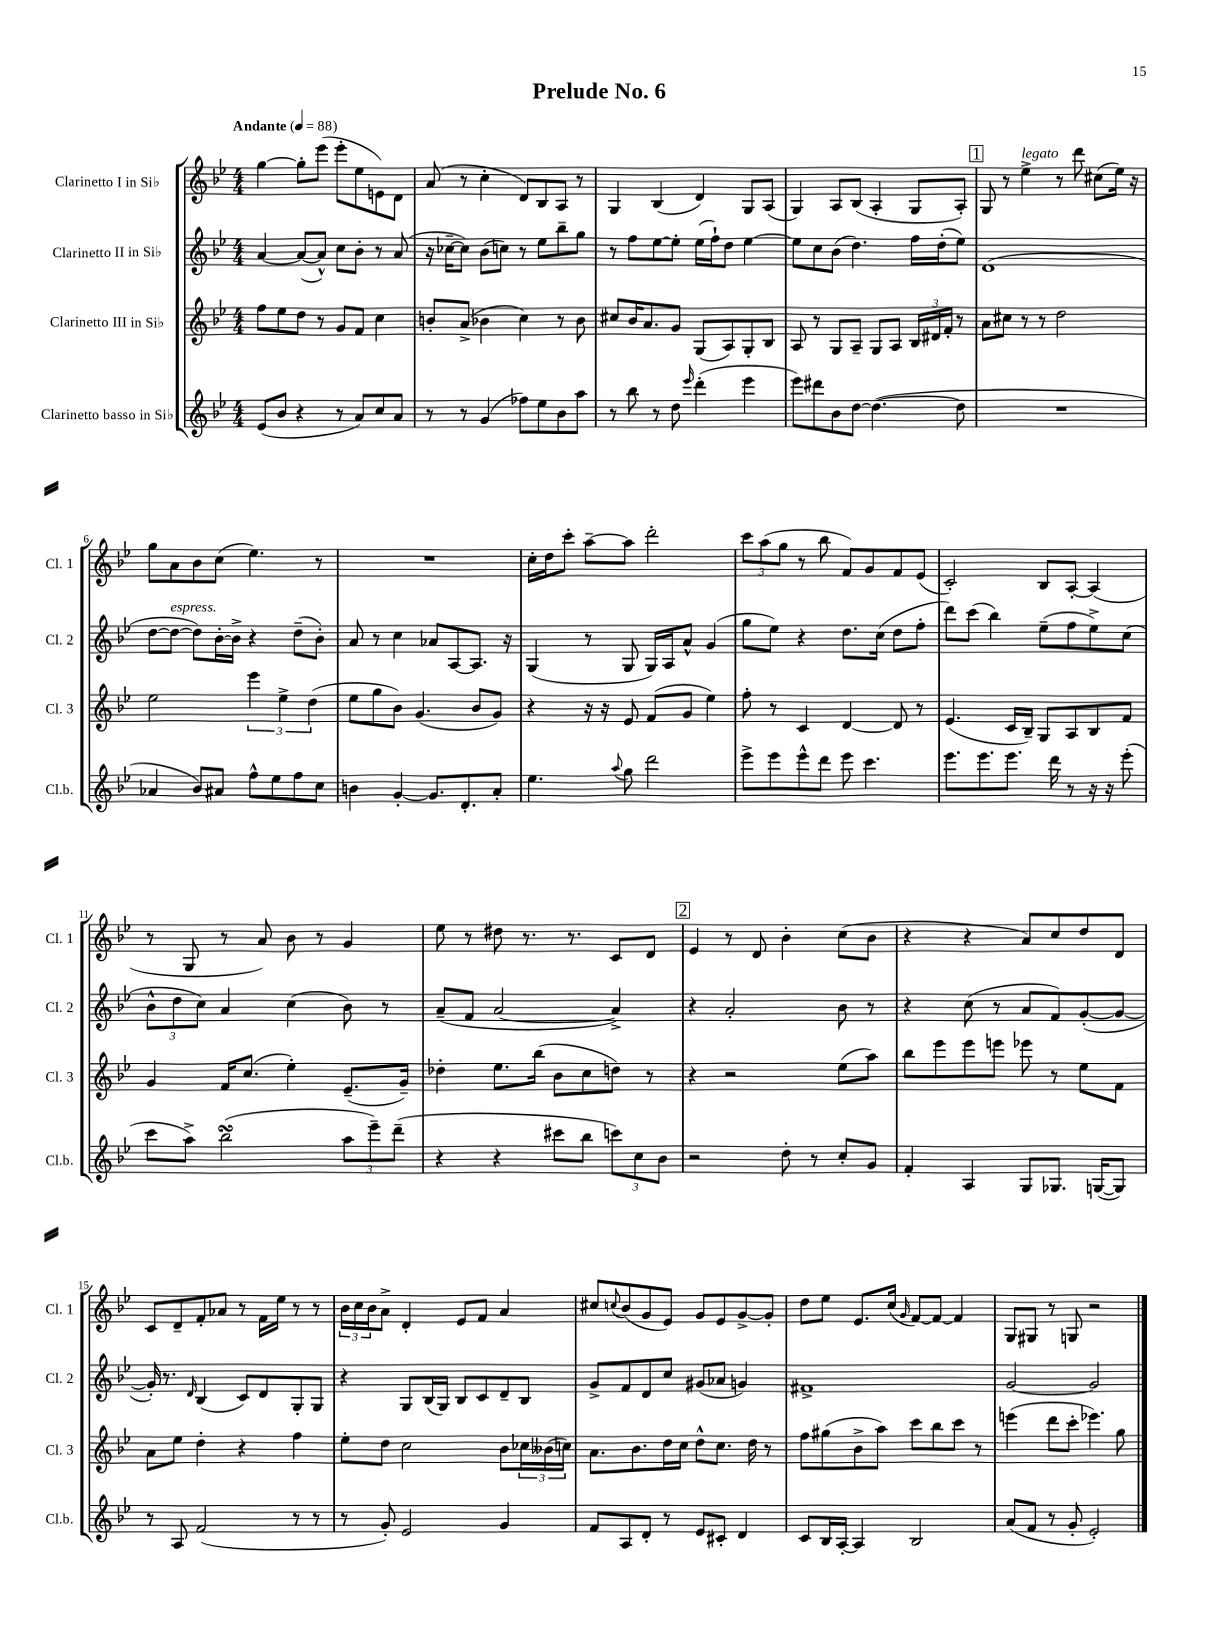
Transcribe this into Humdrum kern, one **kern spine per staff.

**kern	**kern	**kern	**kern
*part4	*part3	*part2	*part1
*staff4	*staff3	*staff2	*staff1
*I"Clarinetto basso in Si♭	*I"Clarinetto III in Si♭	*I"Clarinetto II in Si♭	*I"Clarinetto I in Si♭
*I'Cl.b.	*I'Cl. 3	*I'Cl. 2	*I'Cl. 1
*clefG2	*clefG2	*clefG2	*clefG2
*k[b-e-]	*k[b-e-]	*k[b-e-]	*k[b-e-]
*M4/4	*M4/4	*M4/4	*M4/4
*MM88	*MM88	*MM88	*MM88
=1	=1	=1	=1
!	!	!	!LO:TX:a:B:t=Andante
(8e-/L	8ff\L	[4a/	[4gg\
8b-/J	8ee-\	.	.
4r	8dd\J	(8a/L_	8gg'\L]
.	8r	8a^^/J])	(8eee-\J
8r	8g/L	8cc\L	8eee-'\L
8a/L)	8f/J	8b-'\J	8ee-\
8cc/	4cc\	8r	8en\)
8a/J	.	(8a/	8d\J
=2	=2	=2	=2
8r	8bn'/L	16r	(8a/
.	.	[16cc-X~\KL	.
8r	(8a^/J	8cc-\J])	8r
(4g/	4b-X\	(8b-\L	4cc'\
.	.	8ccn\J)	.
8ff-X\L)	4cc\)	8r	8d/L)
8ee-\	.	8ee-\L	8B-/
8b-\	8r	8bb-~\	8A/J
8aa\J	8b-\	8gg\J	8r
=3	=3	=3	=3
8r	8cc#X/L	8r	4G/
8bb-\	16b-/K	8ff\L	.
.	8.a/	.	.
8r	.	[8ee-\	(4B-/
8dd\	8g/J	8ee-'\J]	.
16qqeee-/	.	.	.
(4ddd'\	(8G/L	(16ee-\LL	4d/)
.	.	16ff`\J)	.
.	8A/)	8dd\J	.
4eee-\	8G'/	[4ee-\	8G/L
.	8B-/J	.	(8A/J
=4	=4	=4	=4
8eee-\L)	8A/	8ee-\L]	4G/)
8ddd#X\	8r	8cc\	.
8b-\	8G/L	(8b-\J	8A/L
[8dd\J	8A~/J	4.dd\)	(8B-/J
(4.dd\_	8G/L	.	4A'/
.	8A/J	.	.
.	24B-/LL	16ff\LL	8G/L
.	24d#X/	.	.
.	.	(16dd'\J	.
.	24f'/JJ	.	.
8dd\]	8r	8ee-\J)	8A'/J)
!!LO:REH:place=s1:t=1
=5	=5	=5	=5
1r	8a\L	(1d	8G/
.	8cc#X\J	.	8r
!	!	!	!LO:TX:a:i:t=legato
.	8r	.	4ee-^\
.	8r	.	.
.	2dd\	.	8r
.	.	.	8ddd\
.	.	.	(8cc#X\L
.	.	.	16ee-\Jk)
.	.	.	16r
!!LO:LB:g=z
=6	=6	=6	=6
4a-X/	2ee-\	[8dd\L	8gg\L
!	!	!LO:TX:a:i:t=espress.	!
.	.	8dd\J_	8a\
8b-/L)	.	8dd\L])	8b-\
8a#X/J	.	[16b-'\L	(8cc\J
.	.	16b-^\JJ]	.
8ff^^\L	6eee-\	4r	4.ee-\)
8ee-\	.	.	.
.	6ee-^\	.	.
8ff\	.	(8dd~\L	.
.	(6dd\	.	.
8cc\J	.	8b-'\J)	8r
=7	=7	=7	=7
4bn\	8ee-\L	8a/	1r
.	8gg\	8r	.
[4g'/	8b-\J)	4cc\	.
.	(4.g/	.	.
8.g/L]	.	8a-X/L	.
.	.	[8A/	.
8.d'/	.	.	.
.	8b-/L	8.A/J]	.
8a'/J	8g/J)	.	.
.	.	16r	.
=8	=8	=8	=8
4.ee-\	4r	(4G/	16cc'\LL
.	.	.	16dd\J
.	.	.	8ccc'\J
.	16r	8r	[8aa~\L
.	16r	.	.
8qqaa/	.	.	.
8gg\	8e-/	8G/	8aa\J]
2ddd\	(8f/L	16G/LL)	2ddd'\
.	.	16A/J	.
.	8g/J	8a^^/J	.
.	4ee-\)	(4g/	.
=9	=9	=9	=9
8eee-^\L	8ff'\	8gg\L	12ccc\L
.	.	.	(12aa\
8eee-\	8r	8ee-\J)	.
.	.	.	12gg\J
8eee-^^\	4c/	4r	8r
8ddd\J	.	.	8bb-\
8eee-\	[4d/	8.dd\L	8f/L)
4.ccc\	.	.	8g/
.	.	(16cc\Jk	.
.	8d/]	8dd\L	8f/
.	8r	8ff'\J	(8e-/J
=10	=10	=10	=10
8.eee-\L	(4.e-/	8ddd\L)	2c'/)
.	.	(8ccc\J	.
8.eee-\	.	.	.
.	.	4bb-\)	.
8.eee-\J	16c/LL	.	.
.	16B-~/JJ)	.	.
.	8G/L	(8ee-~\L	8B-/L
16ddd\	.	.	.
8r	8A/	8ff\	[8A'/J
16r	8B-/	8ee-^\)	(4A/]
16r	.	.	.
(8eee-'\	8f/J	(8cc\J	.
!!LO:LB:g=z
=11	=11	=11	=11
8ccc\L	4g/	12b-^^\L	8r
.	.	12dd\	.
8aa^\J)	.	.	8G/
.	.	12cc\J)	.
(2bb-sSSs\	16f/KL	4a/	8r
.	(8.cc/J	.	.
.	.	.	8a/)
.	4ee-'\)	(4cc\	8b-\
.	.	.	8r
12aa\L	(8.e-~/L	8b-\)	4g/
12eee-~\)	.	.	.
.	.	8r	.
(12ddd~\J	.	.	.
.	16g~/Jk)	.	.
=12	=12	=12	=12
4r	4dd-X'\	(8a~/L	8ee-\
.	.	8f/J	8r
4r	8.ee-\L	[2a/	8dd#X\
.	.	.	8.r
.	(16bb-\Jk	.	.
8ccc#X\L	8b-\L	.	.
.	.	.	8.r
8bb-\J	8cc\	.	.
12cccn\L)	8ddn\J)	4a^/])	8c/L
12cc\	.	.	.
.	8r	.	8d/J
12b-\J	.	.	.
!!LO:REH:place=s1:t=2
=13	=13	=13	=13
2r	4r	4r	4e-/
.	2r	2a'/	8r
.	.	.	8d/
8dd'\	.	.	4b-'\
8r	.	.	.
8cc'/L	(8ee-\L	8b-\	(8cc\L
8g/J	8aa\J)	8r	8b-\J
=14	=14	=14	=14
4f'/	8bb-\L	4r	4r
.	8eee-\	.	.
4A/	8eee-\	(8cc\	4r
.	8eeen\J	8r	.
8G/L	8eee-X\	8a/L	8a/L)
8.G-X/J	8r	8f/)	8cc/
.	8ee-\L	([8g'/	8dd/
([16Gn/KL	.	.	.
8G/J])	8f\J	8g/J_	8d/J
!!LO:LB:g=z
=15	=15	=15	=15
8r	8a\L	16g'/])	8c/L
.	.	8.r	.
8A/	8ee-\J	.	8d~/
.	.	16qqd/	.
(2f/	4dd'\	(4B-/	8f'/
.	.	.	8a-X/J
.	4r	8c/L)	8r
.	.	8d/	16f\LL
.	.	.	16ee-\JJ
8r	4ff\	8G'/	8r
8r	.	8G/J	8r
=16	=16	=16	=16
8r	8ee-'\L	4r	24b-\LL
.	.	.	24cc\
.	.	.	24b-\J
8g'/)	8dd\J	.	8a^\J
2e-/	2cc\	8G/L	4d'/
.	.	(16B-/L	.
.	.	16G/JJ)	.
.	.	8B-/L	8e-/L
.	.	8c/	8f/J
4g/	8b-\L	8d~/	4a/
.	24cc-X\L	8B-/J	.
.	(24b--X\	.	.
.	24ccn\JJ)	.	.
=17	=17	=17	=17
8f/L	8.a\L	8g^/L	8cc#X/L
.	.	.	8qqccn/
8A/	.	8f/	(8b-/
.	8.b-\	.	.
8d'/J	.	8d/	8g/
8r	16dd\L	8cc/J	8e-/J)
.	16cc\JJ	.	.
8e-/L	8dd^^\L	(8g#X/L	8g/L
8c#X'/J	8.cc\J	8a-X/J	8e-/
4d/	.	4gn/)	[8g^/
.	16dd\	.	.
.	8r	.	8g'/J]
=18	=18	=18	=18
8c/L	8ff\L	1f#X^	8dd\L
16B-/L	(8gg#X\	.	8ee-\J
[16A'/JJ	.	.	.
4A/]	8b-^\	.	8.e-/L
.	8aa\J)	.	.
.	.	.	(16cc/Jk
.	.	.	16qqg/
2B-/	8ccc\L	.	[8f/L)
.	8bb-\	.	8f/J_
.	8ccc\J	.	4f/]
.	8r	.	.
=19	=19	=19	=19
(8a/L	(4eeen\	[2g/	8G/L
8f/J	.	.	8G#X/J
8r	8ddd\L	.	8r
8g'/	8ccc'\J	.	8Gn/
2e-'/)	4.eee-X\)	2g/]	2r
.	8gg\	.	.
==	==	==	==
*-	*-	*-	*-
